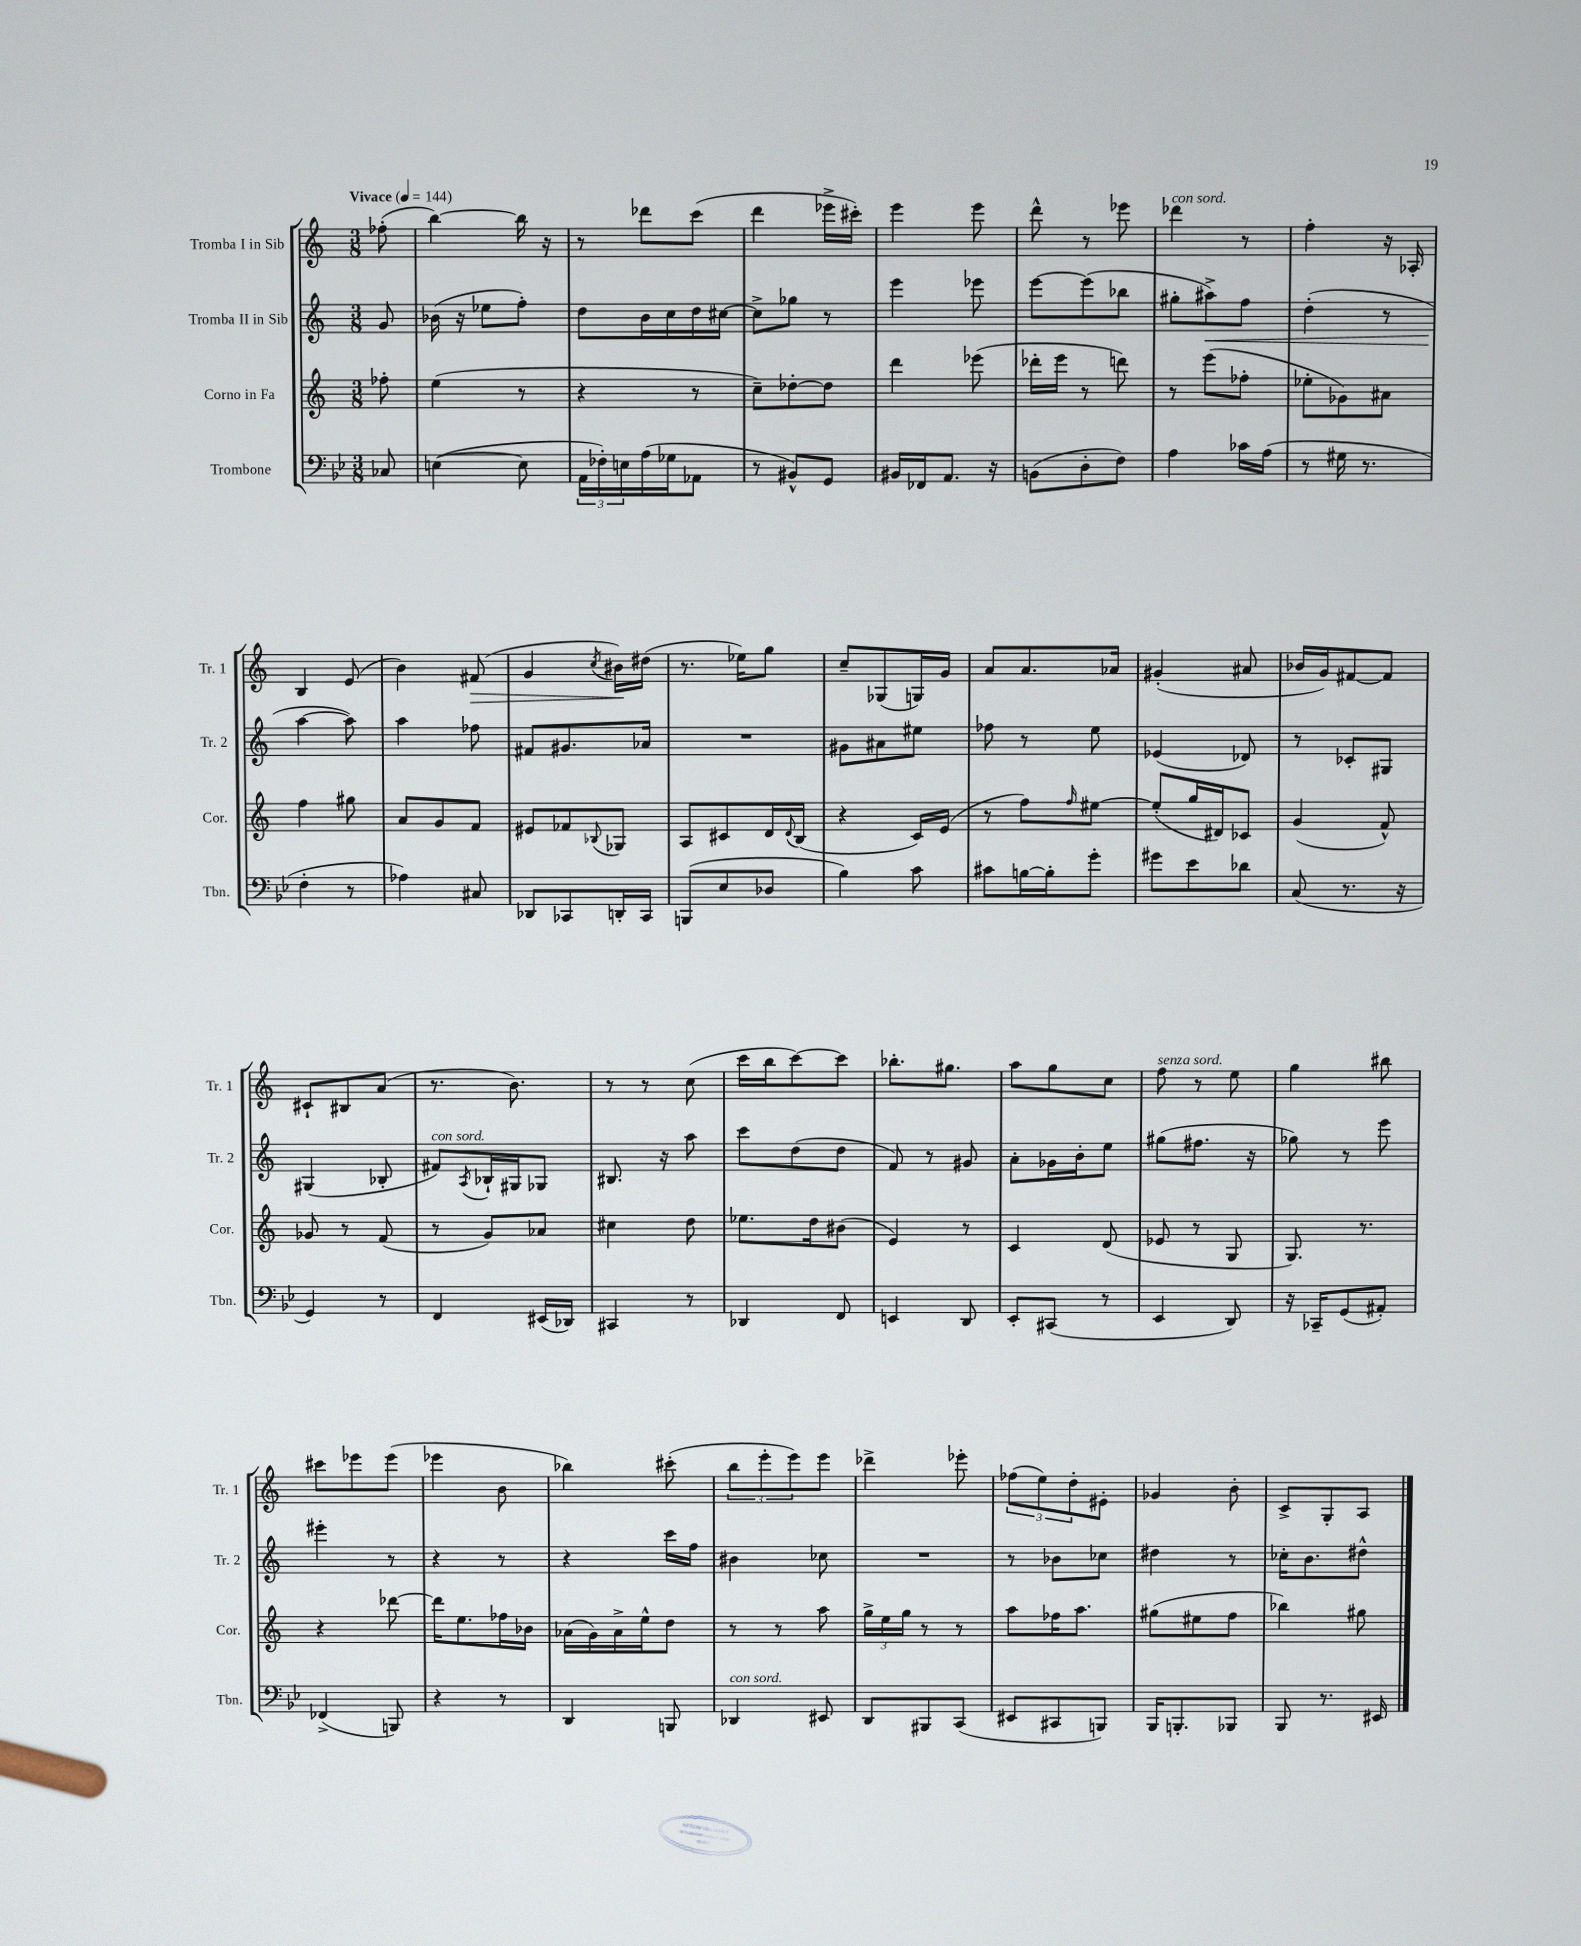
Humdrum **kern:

**kern	**kern	**kern	**kern
*staff4	*staff3	*staff2	*staff1
*clefF4	*clefG2	*clefG2	*clefG2
*k[b-e-]	*k[]	*k[]	*k[]
*M3/8	*M3/8	*M3/8	*M3/8
*MM144	*MM144	*MM144	*MM144
8C-	8ff-'	8g	(8ff-'
=	=	=	=
([4E	(4ee	(16b-	[4bb)
.	.	16r	.
.	.	8ee-	.
8E]	8r	8ff')	16bb]
.	.	.	16r
=	=	=	=
24AA	4r	8dd	8r
24F-')	.	.	.
24E	.	.	.
(16A	.	16b	8ddd-
16G-	.	16cc	.
8AA-	8r	16dd	(8ccc
.	.	[16cc#	.
=	=	=	=
8r	8cc~)	8cc#^]	4ddd
8BB#^^)	[8dd-'	8gg-	.
8GG	8dd-]	8r	16eee-^
.	.	.	16ccc#')
=	=	=	=
16BB#	4ddd	4eee	4eee
16FF-	.	.	.
8.AA	.	.	.
.	(8eee-	8eee-	8eee
16r	.	.	.
=	=	=	=
(8BB	16ddd-'	[8eee	8ddd^^
.	16eee	.	.
8D'	8r	(8eee]	8r
8F)	8ddd)	8bb-	8eee-
=	=	=	=
4A	8r	8gg#'	4ddd-
.	(8eee	8aa#^)	.
16c-	8ff-'	8ff	8r
(16A	.	.	.
=	=	=	=
8r	8ee-'	(4dd'	4ff'
16G#	8g-)	.	.
8.r	.	.	.
.	8a#	8r	16r
.	.	.	16A-'
=	=	=	=
4F'	4ff	[4aa	4B
8r	8gg#	8aa])	(8e
=	=	=	=
4A-)	8a	4aa	4b)
.	8g	.	.
8C#	8f	8ff-	(8f#
=	=	=	=
8DD-	8e#	8f#	4g
8CC-	8f-	8.g#	.
.	8qqB-	.	8qcc
16DD'	8G-	.	16b#)
16CC-	.	16a-	(16dd#
=	=	=	=
(8BBB	8A	4.r	8.r
8E-	8c#	.	.
.	.	.	16ee-)
8D-	16d	.	8gg
.	8qqd	.	.
.	(16B	.	.
=	=	=	=
4B-)	4r	8g#	8cc~
.	.	8a#	(8G-
8c	16c)	8ee#	16G)
.	(16e	.	16g
=	=	=	=
8c#	8r	8ff-	8a
[16B	8ff)	8r	8.a
16B']	.	.	.
.	16qqff	.	.
8g'	[8ee#	8ee	.
.	.	.	16a-
=	=	=	=
8g#	(8ee#']	(4e-	(4g#'
8e-	16gg	.	.
.	16d#)	.	.
8d-	8c-	8d-)	8a#
=	=	=	=
(8C	(4g	8r	16b-
.	.	.	16g)
8.r	.	8c-'	[8f#
.	8f^^)	8G#	8f#]
16r	.	.	.
=	=	=	=
4GG)	8g-	(4G#	8c#`
.	8r	.	8B#
8r	(8f	8B-'	(8a
=	=	=	=
4FF	8r	8f#)	8.r
.	.	8qA	.
.	8g)	16B-`	.
.	.	16G#	8.b)
(16EE#	8a-	8G-	.
16DD-)	.	.	.
=	=	=	=
4CC#	4cc#	8.B#	8r
.	.	.	8r
.	.	16r	.
8r	8dd	8aa	(8cc
=	=	=	=
4DD-	8.ee-	8ccc	16ccc
.	.	.	16bb
.	.	(8dd	[8ccc)
.	16dd	.	.
8FF	(8b#	8dd	8ccc]
=	=	=	=
4EE	4e)	8f)	8.bb-'
.	.	8r	.
.	.	.	8.gg#
8DD	8r	8g#	.
=	=	=	=
8EE-'	4c	8a'	8aa
(8CC#	.	16g-	8gg
.	.	16b'	.
8r	(8d	8ee	8cc
=	=	=	=
4EE-	8e-	(8gg#	8ff
.	8r	8.ff#	8r
8DD)	8G	.	8ee
.	.	16r	.
=	=	=	=
16r	8.G)	8gg-)	4gg
16CC-~	.	.	.
(8GG	.	8r	.
.	8.r	.	.
8AA#')	.	8eee	8bb#
=	=	=	=
(4FF-^	4r	4eee#'	8ccc#
.	.	.	8eee-
8BBB)	[8ddd-	8r	(8eee-
=	=	=	=
4r	16ddd-]	4r	4eee-
.	8.ee	.	.
8r	16ff-	8r	8b
.	16b-	.	.
=	=	=	=
4DD	(16a-	4r	4bb-)
.	16g)	.	.
.	16a-^	.	.
.	16ee^^	.	.
8BBB	8dd	16ccc	(8ccc#'
.	.	16ff	.
=	=	=	=
4DD-	8r	4b#	12bb
.	.	.	12eee'
.	8r	.	.
.	.	.	12eee)
8EE#	8aa	8cc-	8eee
=	=	=	=
8DD	24gg^	4.r	4ddd-^
.	24ee	.	.
.	24gg	.	.
8BBB#	8r	.	.
(8CC	8r	.	8eee-'
=	=	=	=
8EE#	8aa	8r	(12ff-
.	.	.	12ee)
8CC#	16ff-	8b-	.
.	.	.	12dd'
.	8.aa	.	.
8BBB)	.	8cc-	8e#'
=	=	=	=
16BBB-	(8gg#	4dd#	4g-
8.BBB'	.	.	.
.	8ee#	.	.
8BBB-	8ff	8r	8b'
=	=	=	=
8BBB-	4bb-)	16cc-'	8c^
.	.	8.b	.
8.r	.	.	8G'
.	8gg#	8dd#^^	8A
16EE#	.	.	.
==	==	==	==
*-	*-	*-	*-
